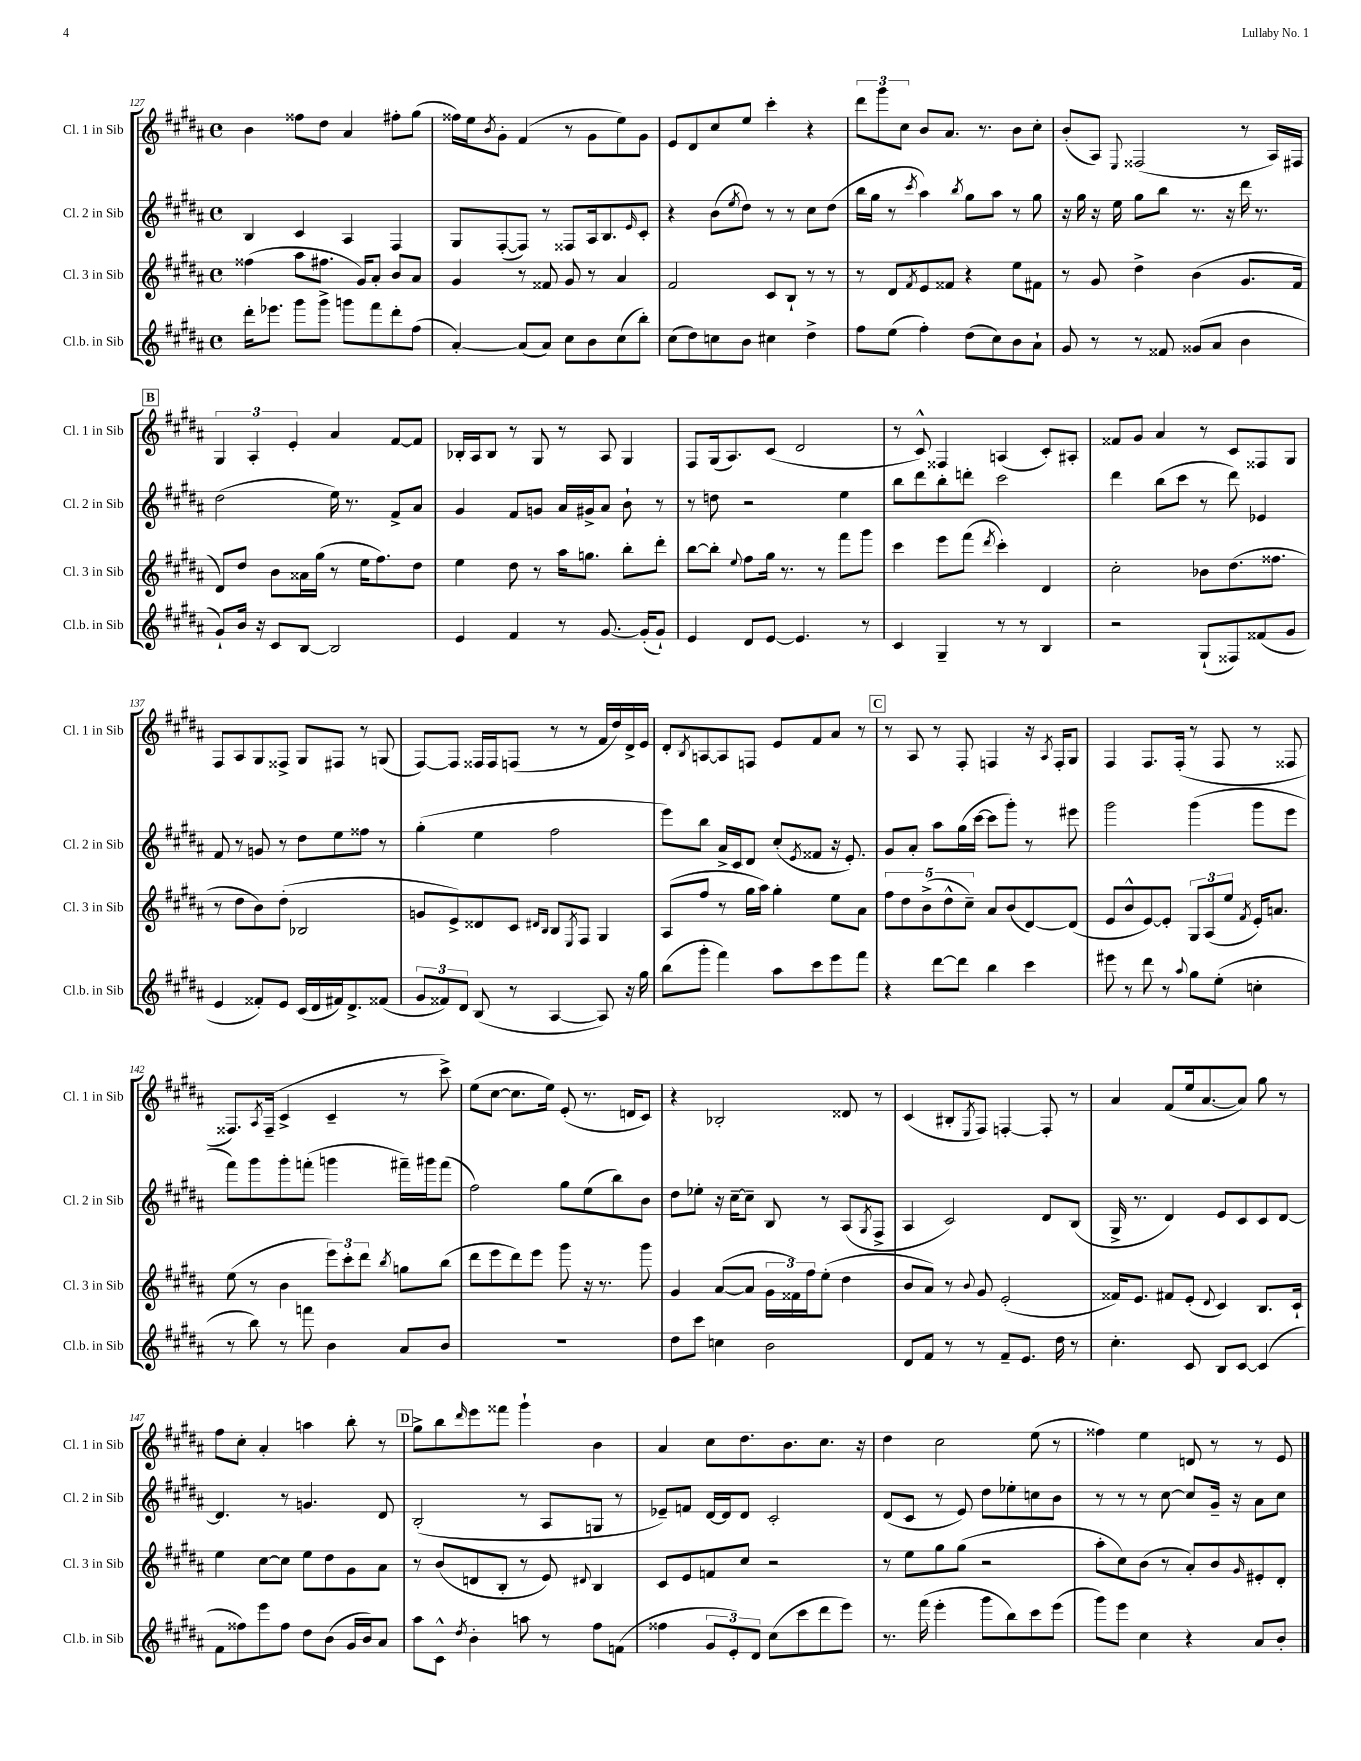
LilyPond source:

<<
\new StaffGroup <<
\new Staff = "s0" \with { instrumentName = "Cl. 1 in Sib" shortInstrumentName = "Cl. 1 in Sib" } {
    \clef treble \key b \major \defaultTimeSignature \time 4/4
    b'4 fisis''8 dis''8 ais'4 fis''8-. gis''8( |
    fisis''16) e''16 \acciaccatura { b'8 } gis'8-. fis'4( r8 gis'8 e''8) gis'8 |
    e'8 dis'8 cis''8 e''8 cis'''4-. r4 |
    \tuplet 3/2 { dis'''8 gis'''8 cis''8 } b'8 ais'8. r8. b'8 cis''8-. |
    b'8-.( ais8) \appoggiatura { e8 } fisis2( r8 ais16) fis16 |
    \mark \markup { \box "B" } \tuplet 3/2 { gis4 ais4-. e'4-. } ais'4 fis'8~ fis'8 |
    bes16-. ais16 bes8 r8 gis8 r8 ais8 gis4 |
    fis8 gis16( ais8.) cis'8( dis'2 |
    r8 cis'8-^) fisis4 a4( cis'8-.) ais8-. |
    fisis'8 gis'8 ais'4 r8 cis'8 fisis8 gis8 |
    fis8 ais8 gis8 fisis8-> gis8 fis8 r8 g8( |
    fis8~) fis8 fisis16 fisis16 f8( r8 r8 fis'16 dis''16) dis'16-> e'16 |
    dis'8-. \acciaccatura { b8 } a8~ a8 f8 e'8 fis'8 ais'8 r8 |
    \mark \markup { \box "C" } r8 ais8 r8 fis8-. f4 r16 \acciaccatura { ais8 } f16-. gis8 |
    fis4 fis8. fis16-.( r8 fis8 r8 fisis8 |
    fisis8.) \acciaccatura { ais8 } fisis16--( cis'4-> cis'4-- r8 cis'''8->) |
    e''8( cis''8~ cis''8. e''16) e'8-.( r8. d'16 cis'8) |
    r4 bes2-. disis'8 r8 |
    cis'4( bis8-. \acciaccatura { e8 } fis8) f4~-. f8-. r8 |
    ais'4 fis'8( e''16 ais'8.~ ais'8) gis''8 r8 |
    fis''8 cis''8-. ais'4-. a''4 b''8-. r8 |
    \mark \markup { \box "D" } gis''8-> b''8 \grace { dis'''16 } e'''8 fisis'''8 gis'''4-! b'4 |
    ais'4 cis''8 dis''8. b'8. cis''8. r16 |
    dis''4 cis''2 e''8( r8 |
    fisis''4) e''4 d'8 r8 r8 e'8 \bar "|." |
}
\new Staff = "s1" \with { instrumentName = "Cl. 2 in Sib" shortInstrumentName = "Cl. 2 in Sib" } {
    \clef treble \key b \major \defaultTimeSignature \time 4/4
    b4 cis'4 ais4 fis4 |
    gis8 fis8~-.( fis8) r8 fisis8 ais16 b8. \grace { e'16 } cis'8-. |
    r4 b'8( \acciaccatura { e''8 } dis''8) r8 r8 cis''8 dis''8( |
    b''16 gis''16 r8 \acciaccatura { cis'''8 } ais''4) \acciaccatura { b''8 } gis''8 ais''8 r8 gis''8 |
    r16 gis''16 r16 e''16 gis''8 b''8 r8. r16 dis'''16 r8. |
    \mark \markup { \box "B" } dis''2( e''16) r8. fis'8-> ais'8 |
    gis'4 fis'8 g'8 ais'16 gis'16-> ais'8 b'8-! r8 |
    r8 d''8 r2 e''4 |
    b''8 dis'''8 b''8-. d'''8-. cis'''2 |
    dis'''4 b''8( cis'''8 r8 dis'''8) ees'4 |
    fis'8 r8 g'8 r8 dis''8 e''8 fisis''8 r8 |
    gis''4-.( e''4 fis''2 |
    e'''8) b''8 ais'16-> cis'16 dis'8 cis''8-.( \acciaccatura { e'8 } fisis'8 r16 e'8.-.) |
    \mark \markup { \box "C" } gis'8 ais'8-. ais''8 gis''16( cis'''16~ cis'''8 gis'''8-.) r8 eis'''8 |
    gis'''2 gis'''4( gis'''8 e'''8 |
    fis'''8) gis'''8 gis'''8-. f'''8-.( g'''4 fis'''16--) gis'''16 fis'''8( |
    fis''2) gis''8 e''8( b''8) b'8 |
    dis''8 ees''8-. r16 cis''16~-- cis''8-- b8 r8 ais8( \acciaccatura { gis8 } fis8-> |
    ais4 cis'2) dis'8 b8( |
    gis16-> r8. dis'4) e'8 cis'8 cis'8 dis'8~ |
    dis'4. r8 g'4. dis'8 |
    \mark \markup { \box "D" } b2-.( r8 ais8 g8 r8 |
    ees'8--) f'8 dis'16~ dis'16 dis'8 cis'2-. |
    dis'8( cis'8 r8 e'8) dis''8 ees''8-. c''8 b'8 |
    r8 r8 r8 cis''8~ cis''8 gis'16-- r16 ais'8 cis''8 \bar "|." |
}
\new Staff = "s2" \with { instrumentName = "Cl. 3 in Sib" shortInstrumentName = "Cl. 3 in Sib" } {
    \clef treble \key b \major \defaultTimeSignature \time 4/4
    fisis''4( ais''8 fis''8. gis'16) ais'8-. b'8 ais'8 |
    gis'4 r8 fisis'8 gis'8 r8 ais'4 |
    fis'2 cis'8 b8-! r8 r8 |
    r8 dis'8 \acciaccatura { fis'8 } e'8 fisis'8 r4 e''8 fis'8 |
    r8 gis'8 dis''4-> b'4( gis'8. fis'16 |
    \mark \markup { \box "B" } dis'8) dis''8 b'8 aisis'16 gis''16( r8 e''16 fis''8.) dis''8 |
    e''4 dis''8 r8 ais''16 g''8. b''8-. dis'''8-. |
    b''8~ b''8-. \appoggiatura { e''8 } fis''8 gis''16 r8. r8 fis'''8 gis'''8 |
    cis'''4 e'''8 fis'''8( \acciaccatura { dis'''8 } cis'''4-.) dis'4 |
    cis''2-. bes'8 dis''8.( fisis''8. |
    r8 dis''8 b'8) dis''8-.( bes2 |
    g'8 e'8->) disis'8 cis'8 \grace { dis'16 b16 } b8 \acciaccatura { e8 } fis8 gis4 |
    ais8( fis''8 r8 gis''16 ais''16) gis''4-. e''8 ais'8 |
    \mark \markup { \box "C" } \tuplet 5/4 { fis''8 dis''8 b'8->( dis''8-^ cis''8--) } ais'8 b'8( dis'8~) dis'8( |
    e'8 b'8-^ e'8~) e'8-. \tuplet 3/2 { gis8 ais8( e''8 } \acciaccatura { fis'8 } e'16-.) a'8. |
    e''8( r8 b'4 \tuplet 3/2 { e'''8) cis'''8-. dis'''8 } \acciaccatura { b''8 } g''8 b''8( |
    dis'''8 e'''8 dis'''8) e'''8 gis'''8 r16 r8. gis'''8 |
    gis'4 ais'8~( ais'8 \tuplet 3/2 { gis'16 fisis'16) fis''16 } e''8-.( dis''4 |
    b'8 ais'8) r8 \appoggiatura { b'8 } gis'8 e'2-.( |
    fisis'16) e'8. fis'8 e'8-.( \appoggiatura { dis'8 } cis'4) b8. cis'16-! |
    e''4 cis''8~ cis''8 e''8 dis''8 gis'8 ais'8 |
    \mark \markup { \box "D" } r8 b'8( d'8 b8-. r8 e'8) \appoggiatura { dis'8 } b4 |
    cis'8 e'8 f'8 cis''8 r2 |
    r8 e''8 gis''8 gis''8( r2 |
    ais''8-. cis''8) b'8( r8 ais'8-.) b'8 \grace { gis'16 } eis'8-. dis'8-. \bar "|." |
}
\new Staff = "s3" \with { instrumentName = "Cl.b. in Sib" shortInstrumentName = "Cl.b. in Sib" } {
    \clef treble \key b \major \defaultTimeSignature \time 4/4
    dis'''16-. ees'''8. gis'''8 gis'''8-> g'''8 fis'''8 dis'''8-. fis''8( |
    ais'4~-.) ais'8( ais'8) cis''8 b'8 cis''8( b''8-.) |
    cis''8( dis''8) c''8 b'8 cis''4 dis''4-> |
    fis''8 e''8( fis''4-.) dis''8( cis''8) b'8 ais'8-! |
    gis'8 r8 r8 fisis'8 gisis'8( ais'8 b'4 |
    \mark \markup { \box "B" } gis'8-!) b'16 r16 cis'8 b8~ b2 |
    e'4 fis'4 r8 gis'8.~ gis'16-.( gis'8-!) |
    e'4 dis'8 e'8~ e'4. r8 |
    cis'4 gis4-- r8 r8 b4 |
    r2 gis8-!( fisis8) fisis'8( gis'8 |
    e'4 fisis'8-.) e'8 cis'16( dis'16 fis'16) dis'8.-> fisis'8( |
    \tuplet 3/2 { gis'8 fisis'8) dis'8 } b8( r8 ais4~ ais8) r16 gis''16 |
    b''8( gis'''8-. fis'''4) ais''8 cis'''8 e'''8 fis'''8 |
    \mark \markup { \box "C" } r4 dis'''8~ dis'''8 b''4 cis'''4 |
    eis'''8 r8 dis'''8 r8 \appoggiatura { ais''8 } gis''8 e''8-.( c''4-. |
    r8 b''8) r8 f'''8 b'4 ais'8 b'8 |
    R1 |
    dis''8 cis'''8 c''4 b'2 |
    dis'8 fis'8 r8 r8 fis'8-- e'8. dis''16 r8 |
    cis''4.-. cis'8 b8 cis'8~ cis'4( |
    fis'8 fisis''8) e'''8 fisis''8 dis''8 b'8( gis'16 b'16) ais'8 |
    \mark \markup { \box "D" } ais''8 cis'8-^ \acciaccatura { dis''8 } b'4-. a''8 r8 fis''8 f'8( |
    fisis''4 \tuplet 3/2 { gis'8 e'8-.) dis'8 } cis''8( cis'''8 dis'''8 e'''8) |
    r8. fis'''16( e'''4-. gis'''8 b''8) cis'''8 e'''8( |
    gis'''8) e'''8 cis''4 r4 ais'8 b'8-. \bar "|." |
}
>>
>>
\layout { \context { \Score currentBarNumber = #127 } }
